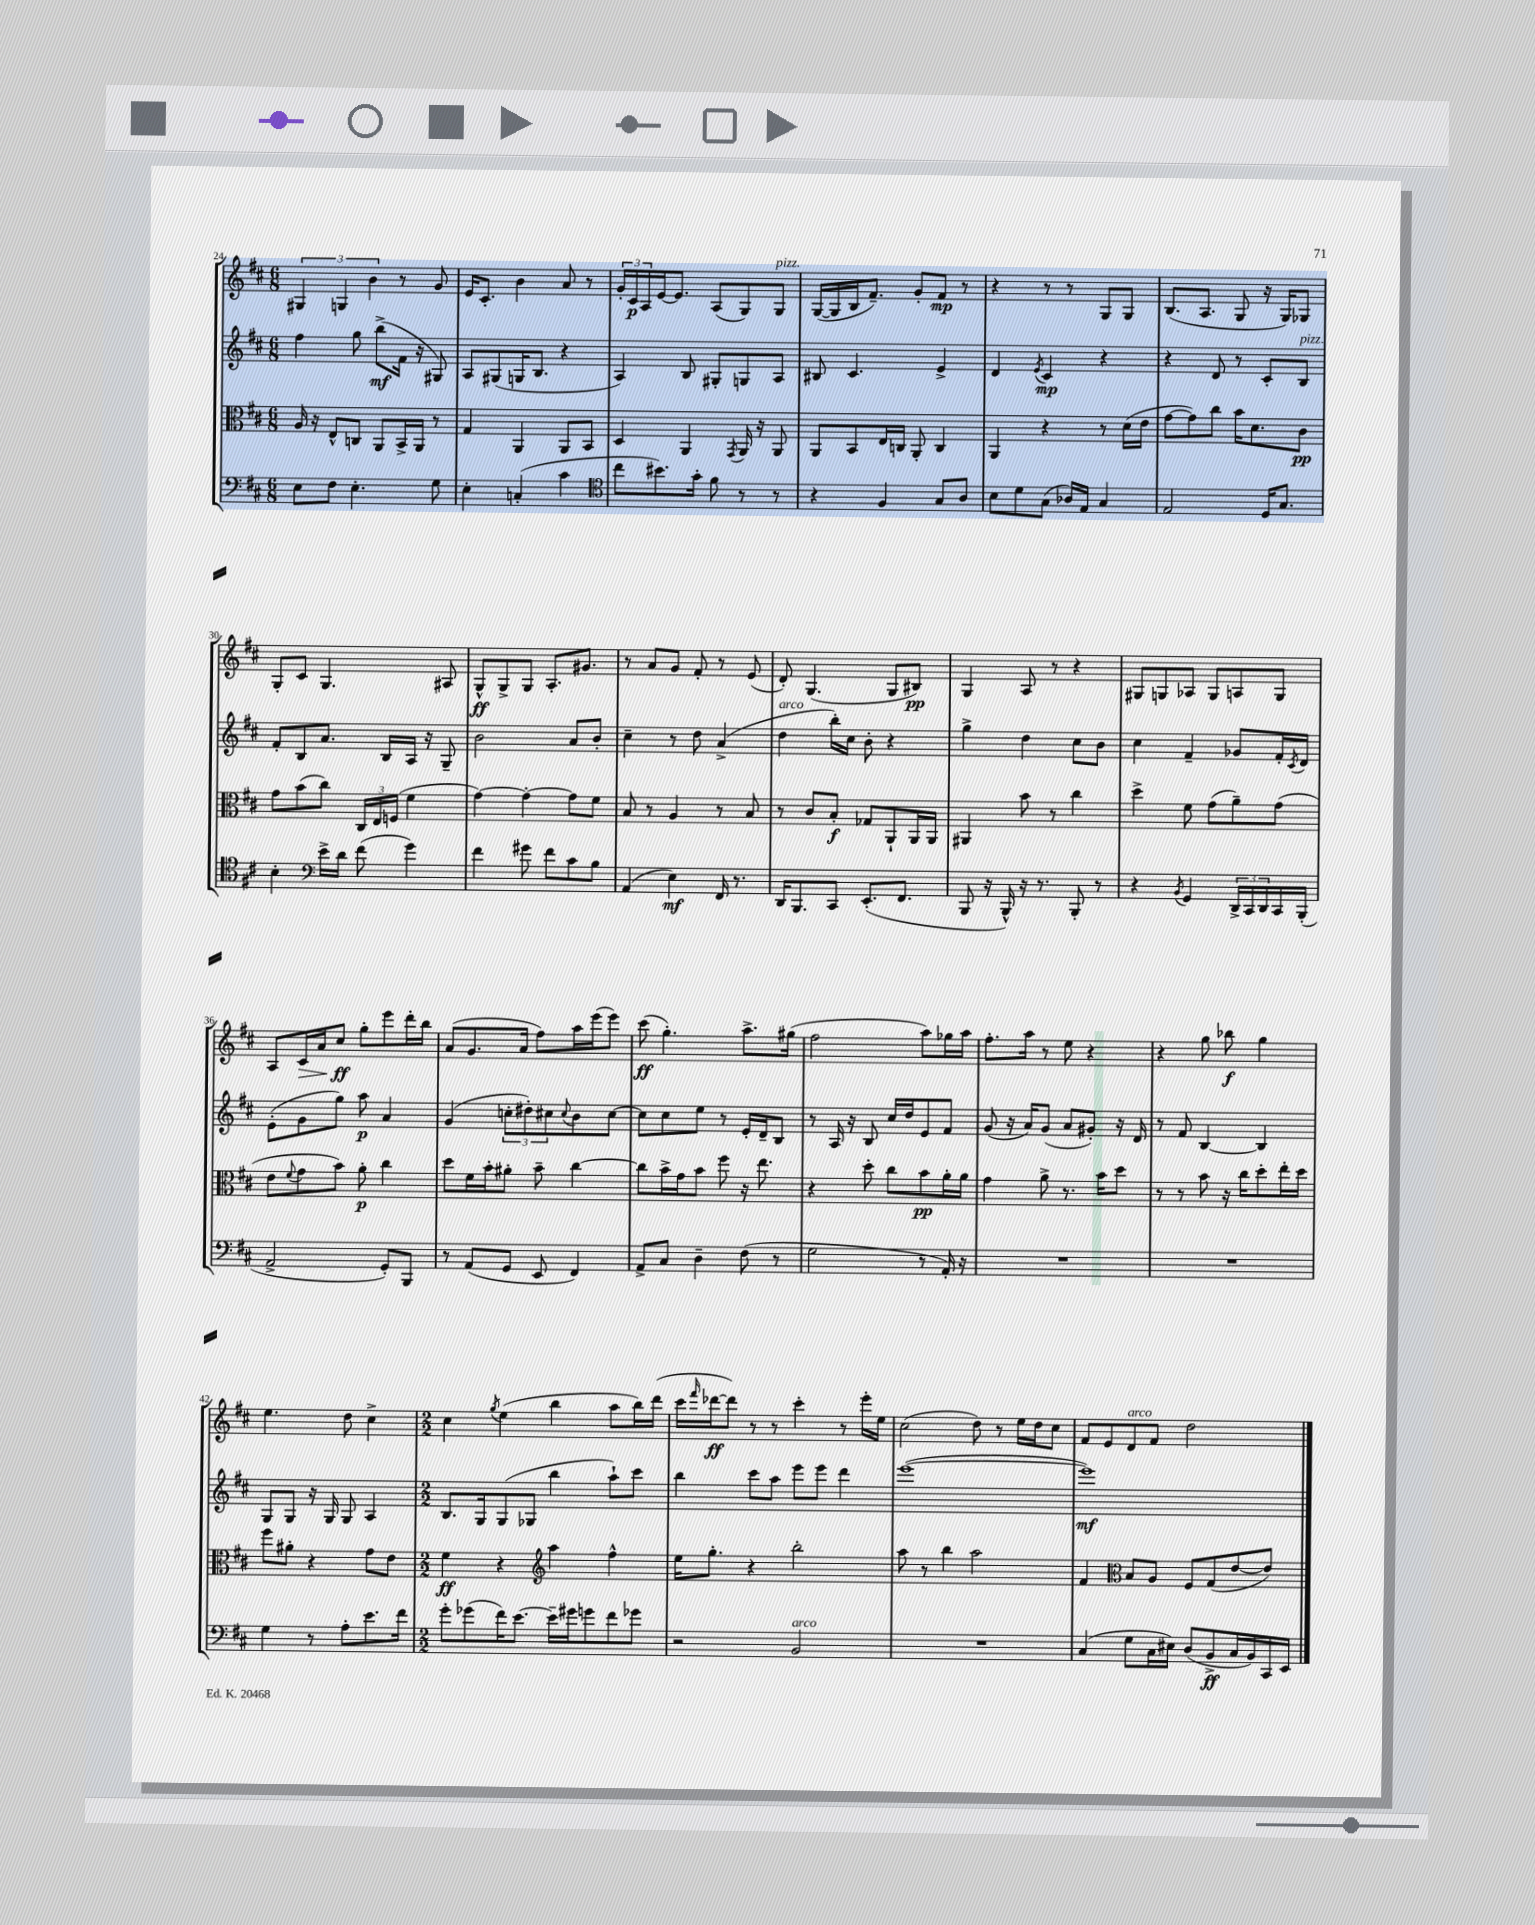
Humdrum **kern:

**kern	**dynam	**kern	**dynam	**kern	**dynam	**kern	**dynam
*part4	*part4	*part3	*part3	*part2	*part2	*part1	*part1
*staff4	*staff4	*staff3	*staff3	*staff2	*staff2	*staff1	*staff1
*clefF4	*	*clefC3	*	*clefG2	*	*clefG2	*
*k[f#c#]	*	*k[f#c#]	*	*k[f#c#]	*	*k[f#c#]	*
*M6/8	*	*M6/8	*	*M6/8	*	*M6/8	*
=24	=24	=24	=24	=24	=24	=24	=24
8E\L	.	16A/	.	4ff#\	.	6G#X/	.
.	.	16r	.	.	.	.	.
8F#\J	.	8E^^/L	.	.	.	.	.
.	.	.	.	.	.	6Gn/	.
4.E'\	.	8Cn/J	.	8gg\	.	.	.
.	.	.	.	.	.	6b\	.
.	.	8AA/L	.	(8bb^\L	mf	.	.
.	.	16BB^/L	.	16f#\Jk	.	8r	.
.	.	16AA/JJ	.	16r	.	.	.
8G\	.	8r	.	8G#X/)	.	8g/	.
=25	=25	=25	=25	=25	=25	=25	=25
4E'\	.	4G/	.	8A/L	.	16e/KL	.
.	.	.	.	.	.	8.c#'/J	.
.	.	.	.	(8G#X/	.	.	.
(4Cn'/	.	4AA/	.	16Gn/K	.	4b\	.
.	.	.	.	8.B/J	.	.	.
4c#\	.	8AA/L	.	4r	.	8a/	.
.	.	8BB/J	.	.	.	8r	.
=26	=26	=26	=26	=26	=26	=26	=26
*clefC4	*	*	*	*	*	*	*
8cc#\L	.	4D/	.	4A/)	.	24g'/LL	.
.	.	.	.	.	.	24c#/	p
.	.	.	.	.	.	24A/	.
8.b#X\)	.	.	.	.	.	[16e/J	.
.	.	.	.	.	.	8.e/J]	.
.	.	4AA/	.	8B/	.	.	.
16g'\Jk	.	.	.	.	.	.	.
8f#\	.	.	.	8G#X'/L	.	(8A/L	.
.	.	8qGG/	.	.	.	.	.
8r	.	16AA/	.	8Gn/	.	8G/)	.
.	.	16r	.	.	.	.	.
!	!	!	!	!	!	!LO:TX:a:i:t=pizz.	!
8r	.	8AA/	.	8A/J	.	8G/J	.
=27	=27	=27	=27	=27	=27	=27	=27
4r	.	8AA/L	.	8B#X/	.	([16G/LL	.
.	.	.	.	.	.	16G/]	.
.	.	8BB/	.	4.c#/	.	16B/J	.
.	.	.	.	.	.	8.f#~/J)	.
4F#/	.	16E/L	.	.	.	.	.
.	.	16Cn/JJ	.	.	.	.	.
.	.	8AA'/	.	.	.	8g'/L	.
8G/L	.	4C/	.	4e^/	.	8f#/J	mp
8A/J	.	.	.	.	.	8r	.
=28	=28	=28	=28	=28	=28	=28	=28
8B\L	.	4AA/	.	4d/	.	4r	.
8d\	.	.	.	.	.	.	.
.	.	.	.	8qe/	.	.	.
(8G\J	.	4r	.	4c#/	mp	8r	.
16A-X/LL)	.	.	.	.	.	8r	.
16E/JJ	.	.	.	.	.	.	.
4G/	.	8r	.	4r	.	8G/L	.
.	.	(16d\LL	.	.	.	8G/J	.
.	.	16e\JJ	.	.	.	.	.
=29	=29	=29	=29	=29	=29	=29	=29
2E/	.	[8g\L	.	4r	.	(8.B/L	.
.	.	8g\])	.	.	.	.	.
.	.	.	.	.	.	8.A/J	.
.	.	8cc#\J	.	8d/	.	.	.
.	.	16b\KL	.	8r	.	8G/	.
.	.	8.d\	.	.	.	.	.
16D/KL	.	.	.	8c#'/L	.	16r	.
8.G/J	.	.	.	.	.	16G/KL)	.
!	!	!	!	!LO:TX:a:i:t=pizz.	!	!	!
.	.	8c#\J	pp	8B/J	.	8G-X/J	.
!!LO:LB:g=z
=30	=30	=30	=30	=30	=30	=30	=30
4B'\	.	8g\L	.	8f#'/L	.	8G'/L	.
.	.	(8b\	.	8B/	.	8c#/J	.
*clefF4	*	*	*	*	*	*	*
16e^\LL	.	8cc#\J)	.	8.a/J	.	4.G/	.
16d\JJ	.	.	.	.	.	.	.
(8f#\	.	24C#/LL	.	.	.	.	.
.	.	24E/	.	.	.	.	.
.	.	.	.	16B/LL	.	.	.
.	.	(24Fn/JJ	.	.	.	.	.
4g\)	.	4f#\	.	16A/JJ	.	.	.
.	.	.	.	16r	.	.	.
.	.	.	.	8G~/	.	8A#X/	.
=31	=31	=31	=31	=31	=31	=31	=31
4f#\	.	[4g\)	.	2b\	.	8G^^/L	ff
.	.	.	.	.	.	8G^/	.
8g#X\	.	4g'\_	.	.	.	8G/J	.
8f#\L	.	.	.	.	.	8.A'/L	.
8c#\	.	8g\L]	.	8a/L	.	.	.
.	.	.	.	.	.	8.g#X/J	.
8B\J	.	8f#\J	.	8b'/J	.	.	.
=32	=32	=32	=32	=32	=32	=32	=32
(4AA/	.	8B/	.	4cc#~\	.	8r	.
.	.	8r	.	.	.	8a/L	.
4E\)	mf	4A/	.	8r	.	8g/J	.
.	.	.	.	8dd\	.	8f#'/	.
16FF#/	.	8r	.	(4a^/	.	8r	.
8.r	.	.	.	.	.	.	.
.	.	8B/	.	.	.	(8e/	.
=33	=33	=33	=33	=33	=33	=33	=33
!	!	!	!	!LO:TX:a:i:t=arco	!	!	!
16DD/KL	.	8r	.	4dd\	.	8d'/)	.
8.BBB/	.	.	.	.	.	.	.
.	.	8c#/L	.	.	.	(4.G/	.
8CC#/J	.	8B'/J	f	16bb'\LL)	.	.	.
.	.	.	.	16cc#\JJ	.	.	.
(8.EE'/L	.	8G-X/L	.	8b'\	.	.	.
.	.	8AA`/	.	4r	.	8G/L	.
8.FF#/J	.	.	.	.	.	.	.
.	.	16AA/L	.	.	.	8B#X/J)	pp
.	.	16AA/JJ	.	.	.	.	.
=34	=34	=34	=34	=34	=34	=34	=34
8BBB/	.	4AA#X/	.	4gg^\	.	4G/	.
16r	.	.	.	.	.	.	.
16BBB^^/)	.	.	.	.	.	.	.
16r	.	8b\	.	4dd\	.	8A/	.
8.r	.	.	.	.	.	.	.
.	.	8r	.	.	.	8r	.
8BBB'/	.	4cc#\	.	8cc#\L	.	4r	.
8r	.	.	.	8b\J	.	.	.
=35	=35	=35	=35	=35	=35	=35	=35
4r	.	4dd^\	.	4cc#\	.	8G#X/L	.
.	.	.	.	.	.	8Gn/	.
8qBB/	.	.	.	.	.	.	.
4GG/	.	8f#\	.	4f#~/	.	8A-X/J	.
.	.	(8g\L	.	.	.	8G/L	.
24DD^/LL	.	8a~\)	.	8g-X/L	.	8An/	.
24CC#/	.	.	.	.	.	.	.
24DD/	.	.	.	.	.	.	.
16CC#/	.	(8g\J	.	16f#'/L	.	8G/J	.
.	.	.	.	8qc#/	.	.	.
(16BBB'/JJ	.	.	.	16d/JJ	.	.	.
!!LO:LB:g=z
=36	=36	=36	=36	=36	=36	=36	=36
2AA^/	.	8e\L	.	(8e'\L	.	8A/L	.
.	.	8qqf#/	.	.	.	.	.
!	!	!	!	!	!	!	!LO:HP:b
.	.	8g\	.	8g\	.	16c#/L	>
.	.	.	.	.	.	16a/J	.
.	.	8b\J)	.	8gg\J)	.	8cc#/J	ff
.	.	8a'\	p	8aa\	p	8gg'\L	]
8GG'/L)	.	4cc#\	.	4a/	.	8eee\	.
8BBB/J	.	.	.	.	.	16ddd'\L	.
.	.	.	.	.	.	16bb\JJ	.
=37	=37	=37	=37	=37	=37	=37	=37
8r	.	8dd\L	.	(4g/	.	(8a/L	.
(8AA/L	.	16f#\L	.	.	.	8.g/	.
.	.	16b'\J	.	.	.	.	.
8GG/J	.	8a#X'\J	.	12ccn'\L	.	.	.
.	.	.	.	.	.	16a/Jk	.
.	.	.	.	12dd#X'\)	.	.	.
8EE/	.	8b~\	.	.	.	8ff#\L)	.
.	.	.	.	12cc#X\	.	.	.
.	.	.	.	8qqcc#/	.	.	.
4FF#/)	.	[4cc#\	.	8b\	.	16aa\L	.
.	.	.	.	.	.	(16eee\J	.
.	.	.	.	[8cc#\J	.	8eee\J)	.
=38	=38	=38	=38	=38	=38	=38	=38
8AA^/L	.	8cc#\L]	.	8cc#\L]	.	(8ccc#\	ff
8C#/J	.	16b^\L	.	8cc#\	.	4.gg'\)	.
.	.	16g\J	.	.	.	.	.
4D~\	.	8b\J	.	8ee\J	.	.	.
.	.	8ff#\	.	8r	.	.	.
(8F#\	.	16r	.	16e'/LL	.	8.aa^\L	.
.	.	8.ee\	.	16d~/J	.	.	.
8r	.	.	.	8B/J	.	.	.
.	.	.	.	.	.	(16gg#X\Jk	.
=39	=39	=39	=39	=39	=39	=39	=39
2G\	.	4r	.	8r	.	2ff#\	.
.	.	.	.	16A/	.	.	.
.	.	.	.	16r	.	.	.
.	.	8dd'\	.	8B/	.	.	.
.	.	8cc#\L	.	16cc#/LL	.	.	.
.	.	.	.	16dd/J	.	.	.
8r	.	8b\	pp	8e/	.	8aa\L)	.
16AA'/)	.	16a'\L	.	8f#/J	.	16gg-X\L	.
16r	.	16a\JJ	.	.	.	16aa\JJ	.
=40	=40	=40	=40	=40	=40	=40	=40
2.r	.	4g\	.	(8g/	.	8.ff#'\L	.
.	.	.	.	16r	.	.	.
.	.	.	.	16a/KL)	.	16aa\Jk	.
.	.	8a^\	.	(8g/J	.	8r	.
.	.	8.r	.	8a/L	.	8ee\	.
.	.	.	.	8g#X'/J)	.	4r	.
.	.	16b\KL	.	.	.	.	.
.	.	8dd\J	.	16r	.	.	.
.	.	.	.	16d/	.	.	.
=41	=41	=41	=41	=41	=41	=41	=41
2.r	.	8r	.	8r	.	4r	.
.	.	8r	.	8f#/	.	.	.
.	.	8b\	.	[4B/	.	8gg\	.
.	.	16r	.	.	.	8bb-X\	f
.	.	16cc#\KL	.	.	.	.	.
.	.	8dd'\	.	4B/]	.	4gg\	.
.	.	16ee'\L	.	.	.	.	.
.	.	16dd\JJ	.	.	.	.	.
!!LO:LB:g=z
=42	=42	=42	=42	=42	=42	=42	=42
4G\	.	8ff#\L	.	8G/L	.	4.ee\	.
.	.	8a#X'\J	.	8G/J	.	.	.
8r	.	4r	.	16r	.	.	.
.	.	.	.	16G/	.	.	.
8A'\L	.	.	.	8G/	.	8dd\	.
8.e\	.	8g\L	.	4A/	.	4cc#^\	.
.	.	8e\J	.	.	.	.	.
16f#\Jk	.	.	.	.	.	.	.
=43	=43	=43	=43	=43	=43	=43	=43
*M2/2	*	*M2/2	*	*M2/2	*	*M2/2	*
8g'\L	.	4f#\	ff	8.B/L	.	4cc#\	.
(8g-X\	.	.	.	.	.	.	.
.	.	.	.	16G/k	.	.	.
.	.	.	.	.	.	8qgg/	.
16f#\K)	.	4r	.	(8G/	.	(4ee\	.
[8.e\J	.	.	.	.	.	.	.
.	.	.	.	8G-X/J	.	.	.
*	*	*clefG2	*	*	*	*	*
16e~\LL]	.	4aa\	.	4bb\	.	4bb\	.
16g#X\J	.	.	.	.	.	.	.
8gn\	.	.	.	.	.	.	.
8f#\	.	4ff#^^\	.	8aa`\L)	.	8aa\L	.
8g-X\J	.	.	.	8ccc#\J	.	16bb\L)	.
.	.	.	.	.	.	(16ddd\JJ	.
=44	=44	=44	=44	=44	=44	=44	=44
2r	.	16ee\KL	.	4bb\	.	16ccc#\LL	.
.	.	.	.	.	.	16qqfff#/	.
.	.	8.gg'\J	.	.	.	[16ddd-X\J	ff
.	.	.	.	.	.	8ddd-\J])	.
.	.	4r	.	8ccc#\L	.	8r	.
.	.	.	.	8aa\J	.	8r	.
!LO:TX:a:i:t=arco	!	!	!	!	!	!	!
2BB/	.	2bb'\	.	8eee\L	.	4ccc#'\	.
.	.	.	.	8eee\J	.	.	.
.	.	.	.	4ddd\	.	8r	.
.	.	.	.	.	.	16eee'\LL	.
.	.	.	.	.	.	16ee\JJ	.
=45	=45	=45	=45	=45	=45	=45	=45
1r	.	8aa\	.	([1eee	.	(2cc#\	.
.	.	8r	.	.	.	.	.
.	.	4bb\	.	.	.	.	.
.	.	2aa\	.	.	.	8dd\)	.
.	.	.	.	.	.	8r	.
.	.	.	.	.	.	16ee\LL	.
.	.	.	.	.	.	16dd\J	.
.	.	.	.	.	.	8cc#\J	.
=46	=46	=46	=46	=46	=46	=46	=46
(4C#/	.	4f#/	.	1eee])	mf	8f#/L	.
.	.	.	.	.	.	8e/	.
*	*	*clefC3	*	*	*	*	*
!	!	!	!	!	!	!LO:TX:a:i:t=arco	!
8G\L	.	8B/L	.	.	.	8d/	.
16C#\L	.	8A/J	.	.	.	8f#/J	.
16E#X\JJ)	.	.	.	.	.	.	.
(8D/L	.	8F#/L	.	.	.	2dd\	.
8BB^/	ff	(8G/	.	.	.	.	.
16C#/L	.	[8e/	.	.	.	.	.
16BB/)	.	.	.	.	.	.	.
16CC#/	.	8e/J])	.	.	.	.	.
16EE/JJ	.	.	.	.	.	.	.
==	==	==	==	==	==	==	==
*-	*-	*-	*-	*-	*-	*-	*-
